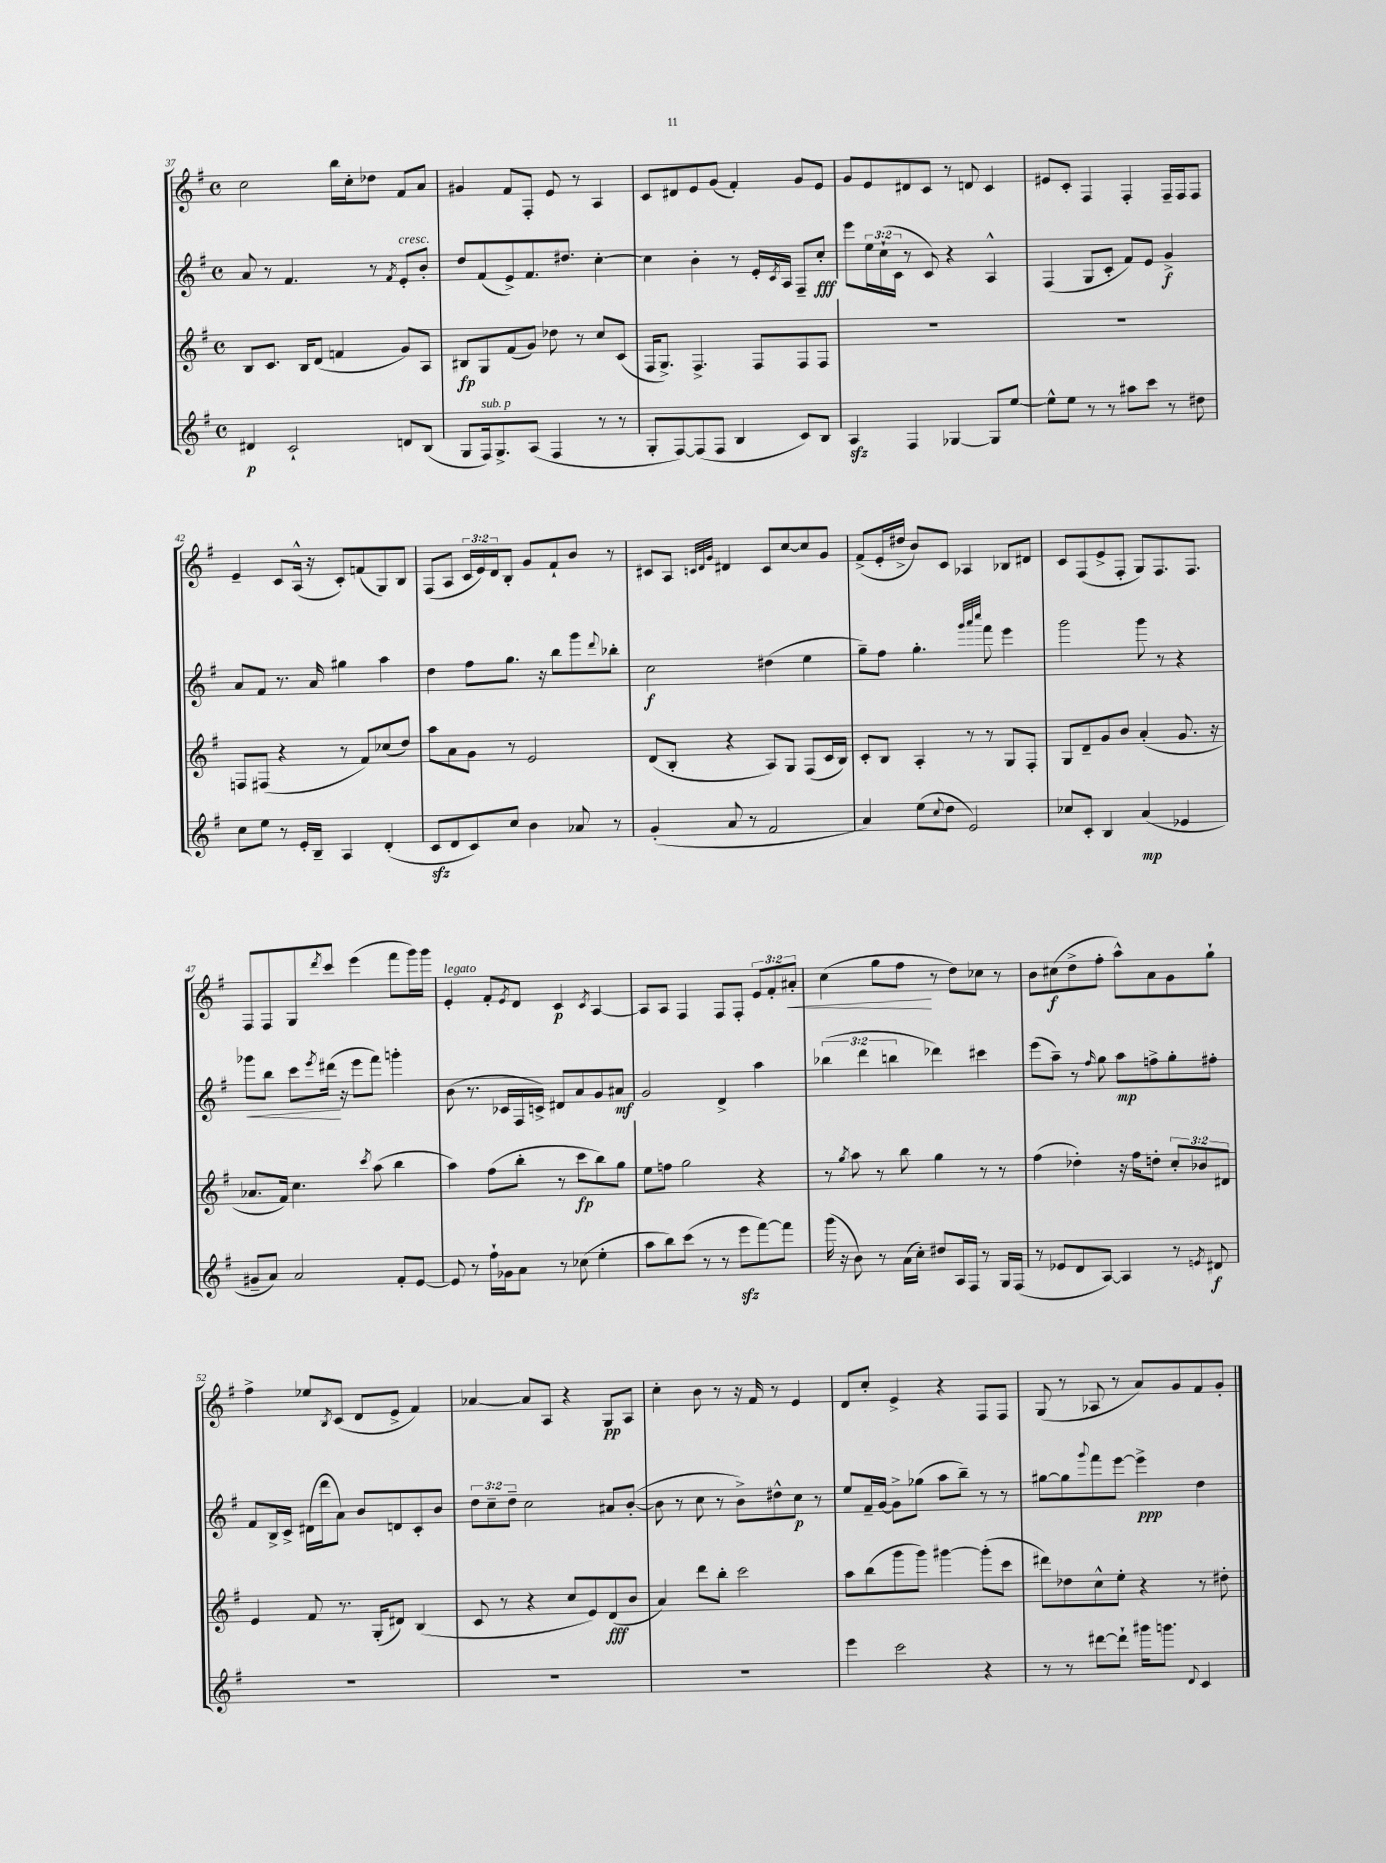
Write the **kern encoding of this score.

**kern	**kern	**kern	**kern
*staff4	*staff3	*staff2	*staff1
*clefG2	*clefG2	*clefG2	*clefG2
*k[f#]	*k[f#]	*k[f#]	*k[f#]
*M4/4	*M4/4	*M4/4	*M4/4
*met(c)	*met(c)	*met(c)	*met(c)
4d#/	8B/L	8a/	2cc\
.	8.c/J	8r	.
2c`/	.	4.f#/	.
.	16B/LK	.	.
.	(8d/J	.	.
.	4f/	.	16bb\LL
.	.	.	16cc'\J
.	.	8r	8dd-\J
.	.	8qf#/	.
8d/L	8g/L)	8e'/L	8f#/L
(8B/J	8A/J	8b'/J	8a/J
=	=	=	=
8G/L	8B#/L	8dd/L	4g#/
16F#/k)	8G/	(8f#/	.
8.G^/	.	.	.
.	(8f#/	8e^/)	8f#/L
(8A/J	8g/J)	8.f#/	8F#'/J
4F#/	8dd-\	.	8e/
.	.	8.dd#/J	.
.	8r	.	8r
8r	8cc/L	[4cc'\	4A/
8r	(8c/J	.	.
=	=	=	=
8G'/L	16F#/LK	4cc\]	8c/L
.	8.G^/J)	.	.
[8F#/)	.	.	8d#/
(8F#/]	4.F#^/	4b'\	8e/
8F#/J	.	.	(8g/J
4B/	.	8r	4f#'/)
.	8F#/L	16e'/LL	.
.	.	8qc/	.
.	.	16A/JJ	.
8c/L)	8F#/	8F#~/L	8g/L
8B/J	8F#/J	8cc'/J	8e/J
=	=	=	=
4A/	1r	8eee\L	8g/L
.	.	24ee\L	8e/
.	.	(24cc`\	.
.	.	24c\JJ	.
4F#/	.	8r	8d#/
.	.	8c/)	8c/J
[4G-/	.	4r	8r
.	.	.	8d/
8G-/]L	.	4A^^/	4c/
[8ee/J	.	.	.
=	=	=	=
8ee^^\]L	1r	(4F#/	8e#/L
8ee\J	.	.	8c'/J
8r	.	8G/L	4F#/
8r	.	8c'/J	.
8aa#\L	.	8f#/L)	4F#'/
8ccc\J	.	8e/J	.
8r	.	4g^/	16F#~/LL
.	.	.	16F#/J
8dd#\	.	.	8F#/J
=	=	=	=
8cc\L	8F/L	8a/L	4e~/
8ee\J	(8F#/J	8f#/J	.
8r	4r	8.r	8c/L
16e'/LL	.	.	(16A^^/Jk
16B~/JJ	.	16a/	16r
4A/	8r	4gg#\	8c'/L)
.	8f#/L)	.	(8f/
(4d'/	(8cc-/	4aa\	8G/)
.	8dd/J)	.	8B/J
=	=	=	=
8c/L	8aa\L	4dd\	(8F#/L
8d/	8a\	.	8A/J
8c/)	8g\J	8ff#\L	24c/LL
.	.	.	24e/)
.	.	.	24d/J
8cc/J	8r	8.gg\J	8B'/J
4b\	2e/	.	8g/L
.	.	16r	.
.	.	8bb\L	8f#`/
8a-/	.	8ggg\	8b/J
.	.	8qqddd/	.
8r	.	8bb-'\J	8r
=	=	=	=
(4g'/	(8d/L	2cc\	8c#/L
.	8B'/J	.	8A/J
.	.	.	32qqc/LLL
.	.	.	32qqd/
.	.	.	32qqg/JJJ
8a/	4r	.	4d#/
8r	.	.	.
2f#/	8A/L)	(4dd#\	8c/L
.	8G/J	.	[8cc/
.	(8F#/L	4ee\	8cc/]
.	16c/L	.	8g/J
.	16B/JJ)	.	.
=	=	=	=
4a/)	8c'/L	8gg~\L)	(8f#^/L
.	8B/J	8ff#\J	16e'/L
.	.	.	16dd#^/JJ
(8ee\L	4A'/	4.gg'\	8b/L)
8qqcc/	.	.	.
8dd\J	.	.	8c/J
2e/)	8r	.	4A-/
.	.	32qqggg/LLL	.
.	.	32qqaaa/	.
.	.	32qqcccc/JJJ	.
.	8r	8fff#\	.
.	8G/L	4eee\	8B-/L
.	8F#'/J	.	8d#/J
=	=	=	=
8cc-/L	8G/L	2ggg\	8c/L
8c'/J	8d~/	.	(8F#/
4B/	8g/	.	8e^/
.	8b/J	.	8F#'/J
(4a/	(4a'/	8ggg\	8G/L)
.	.	8r	8.F#/
4e-/	8.g/	4r	.
.	.	.	8.F#/J
.	16r	.	.
=	=	=	=
8g#~/L	8.a-/L	8ggg-\L	8F#/L
8a/J)	.	8bb\J	8F#/
.	16f#/Jk)	.	.
2a/	4.cc\	8ccc\L	8G/
.	.	8qeee/	8qddd/
.	.	(16ddd#\Jk	8ccc/J
.	.	16r	.
.	.	8eee\L	(4eee\
.	8qccc/	.	.
.	(8aa\	8fff#\J)	.
8f#'/L	4bb\	4ggg'\	8fff#\L
[8e/J	.	.	16ggg\L)
.	.	.	16ggg\JJ
=	=	=	=
8e/]	4aa\)	(8b\	4e'/
8r	.	8.r	.
16ff#`\LL	(8ff#\L	.	8f#'/L
16g-\J	.	16c-/LL	.
.	.	.	8qe/
8a\J	8bb'\J	16F#/	8d/J
.	.	16c^/JJ)	.
8r	8r	8d#/L	4c/
(8cc-\	8ccc\L	8a/	.
.	.	.	8qc/
4ee'\	8bb\)	8g/	[4A/
.	8gg\J	8a#/J	.
=	=	=	=
8aa\L	8ee\L	2g/	8A/]L
8bb\)	8ff\J	.	8A/J
(8ccc\J	2gg\	.	4F#/
8r	.	.	.
8r	.	4d^/	8F#/L
8eee\L	.	.	8F#'/J
[8fff#\)	4r	4aa\	12e/L
.	.	.	12f#'/
8fff#\]J	.	.	.
.	.	.	12a#'/J
=	=	=	=
(16ggg\	8r	(6bb-\	(4cc\
16r	.	.	.
.	8qgg/	.	.
8b\)	8aa\	.	.
.	.	6ddd\	.
8r	8r	.	8gg\L
.	.	6bb\	.
(16a\LL	8bb\	.	8ff#\J
16cc'\JJ)	.	.	.
8dd#/L	4gg\	4ddd-\)	8r
16A/L	.	.	8dd\L)
16F#/JJ	.	.	.
8r	8r	4ccc#\	8cc-\J
16G/LL	8r	.	8r
(16F#/JJ	.	.	.
=	=	=	=
8r	(4ff#\	(8eee\L	8b\L
8e-/L	.	8aa~\J)	(8cc#\
8d/	4dd-'\)	8r	8dd^\
.	.	16qqff#/	.
[8A/J)	.	8gg\	8ff#'\J
4A/]	16r	8aa\L	8aa^^\L)
.	16ff#\LK	.	.
.	8dd'\J	8ff^\	8a\
8r	12cc'/L	8gg'\	8g\
.	12b-/	.	.
8qe/	.	.	.
8d#/	.	8ff#'\J	8gg`\J
.	12d#/J	.	.
=	=	=	=
1r	4e/	8f#/L	4ff#^\
.	.	16B^/L	.
.	.	16c^/JJ	.
.	8f#/	(16d#\LL	8ee-/L
.	.	16ddd\J	.
.	.	.	8qB/
.	8.r	8a\J)	(8c/J
.	.	8b/L	8d/L
.	(16G'/LK	.	.
.	8d#/J)	8d/	8e^/J
.	(4B/	8c'/	4f#/)
.	.	8b/J	.
=	=	=	=
1r	8c/	12dd\L	[4a-/
.	.	12cc~\	.
.	8r	.	.
.	.	12dd~\J	.
.	4r	2cc\	8a-/]L
.	.	.	8A/J
.	8cc/L	.	4r
.	8e/)	.	.
.	(8d/	8a#/L	8G/L
.	8b/J	([8b'/J	8A/J
=	=	=	=
1r	4a/)	8b\]	4cc'\
.	.	8r	.
.	8ddd\L	8cc\	8b\
.	8bb'\J	8r	8r
.	2ccc\	8b^\L)	16r
.	.	.	16f#/
.	.	8dd#^^\	8r
.	.	8cc\J	4e/
.	.	8r	.
=	=	=	=
4eee\	8aa\L	8ee/L	8d/L
.	(8bb\	16f#~/L	8cc'/J
.	.	[16g/JJ	.
2ccc\	8ggg\	8g^\]L	4e^/
.	8ggg\J)	(8gg-\J	.
.	[4ggg#\	8aa\L	4r
.	.	8bb~\J)	.
4r	(8ggg#'\]L	8r	8F#/L
.	8ccc\J	8r	8F#/J
=	=	=	=
8r	8ddd#\L)	[8gg#\L	(8G/
8r	8dd-\	8gg#\]	8r
.	.	8qqggg/	.
[8ddd#\L	8cc^^\	8fff#\	8A-/
8ddd#`\]J	8ee'\J	[8eee\J	8r
16ggg#\LK	4r	4eee^\]	8a/L)
8.ggg\J	.	.	.
.	.	.	8g/
8qqd/	.	.	.
4c/	8r	4dd\	8f#/
.	8dd#'\	.	8g'/J
==	==	==	==
*-	*-	*-	*-
